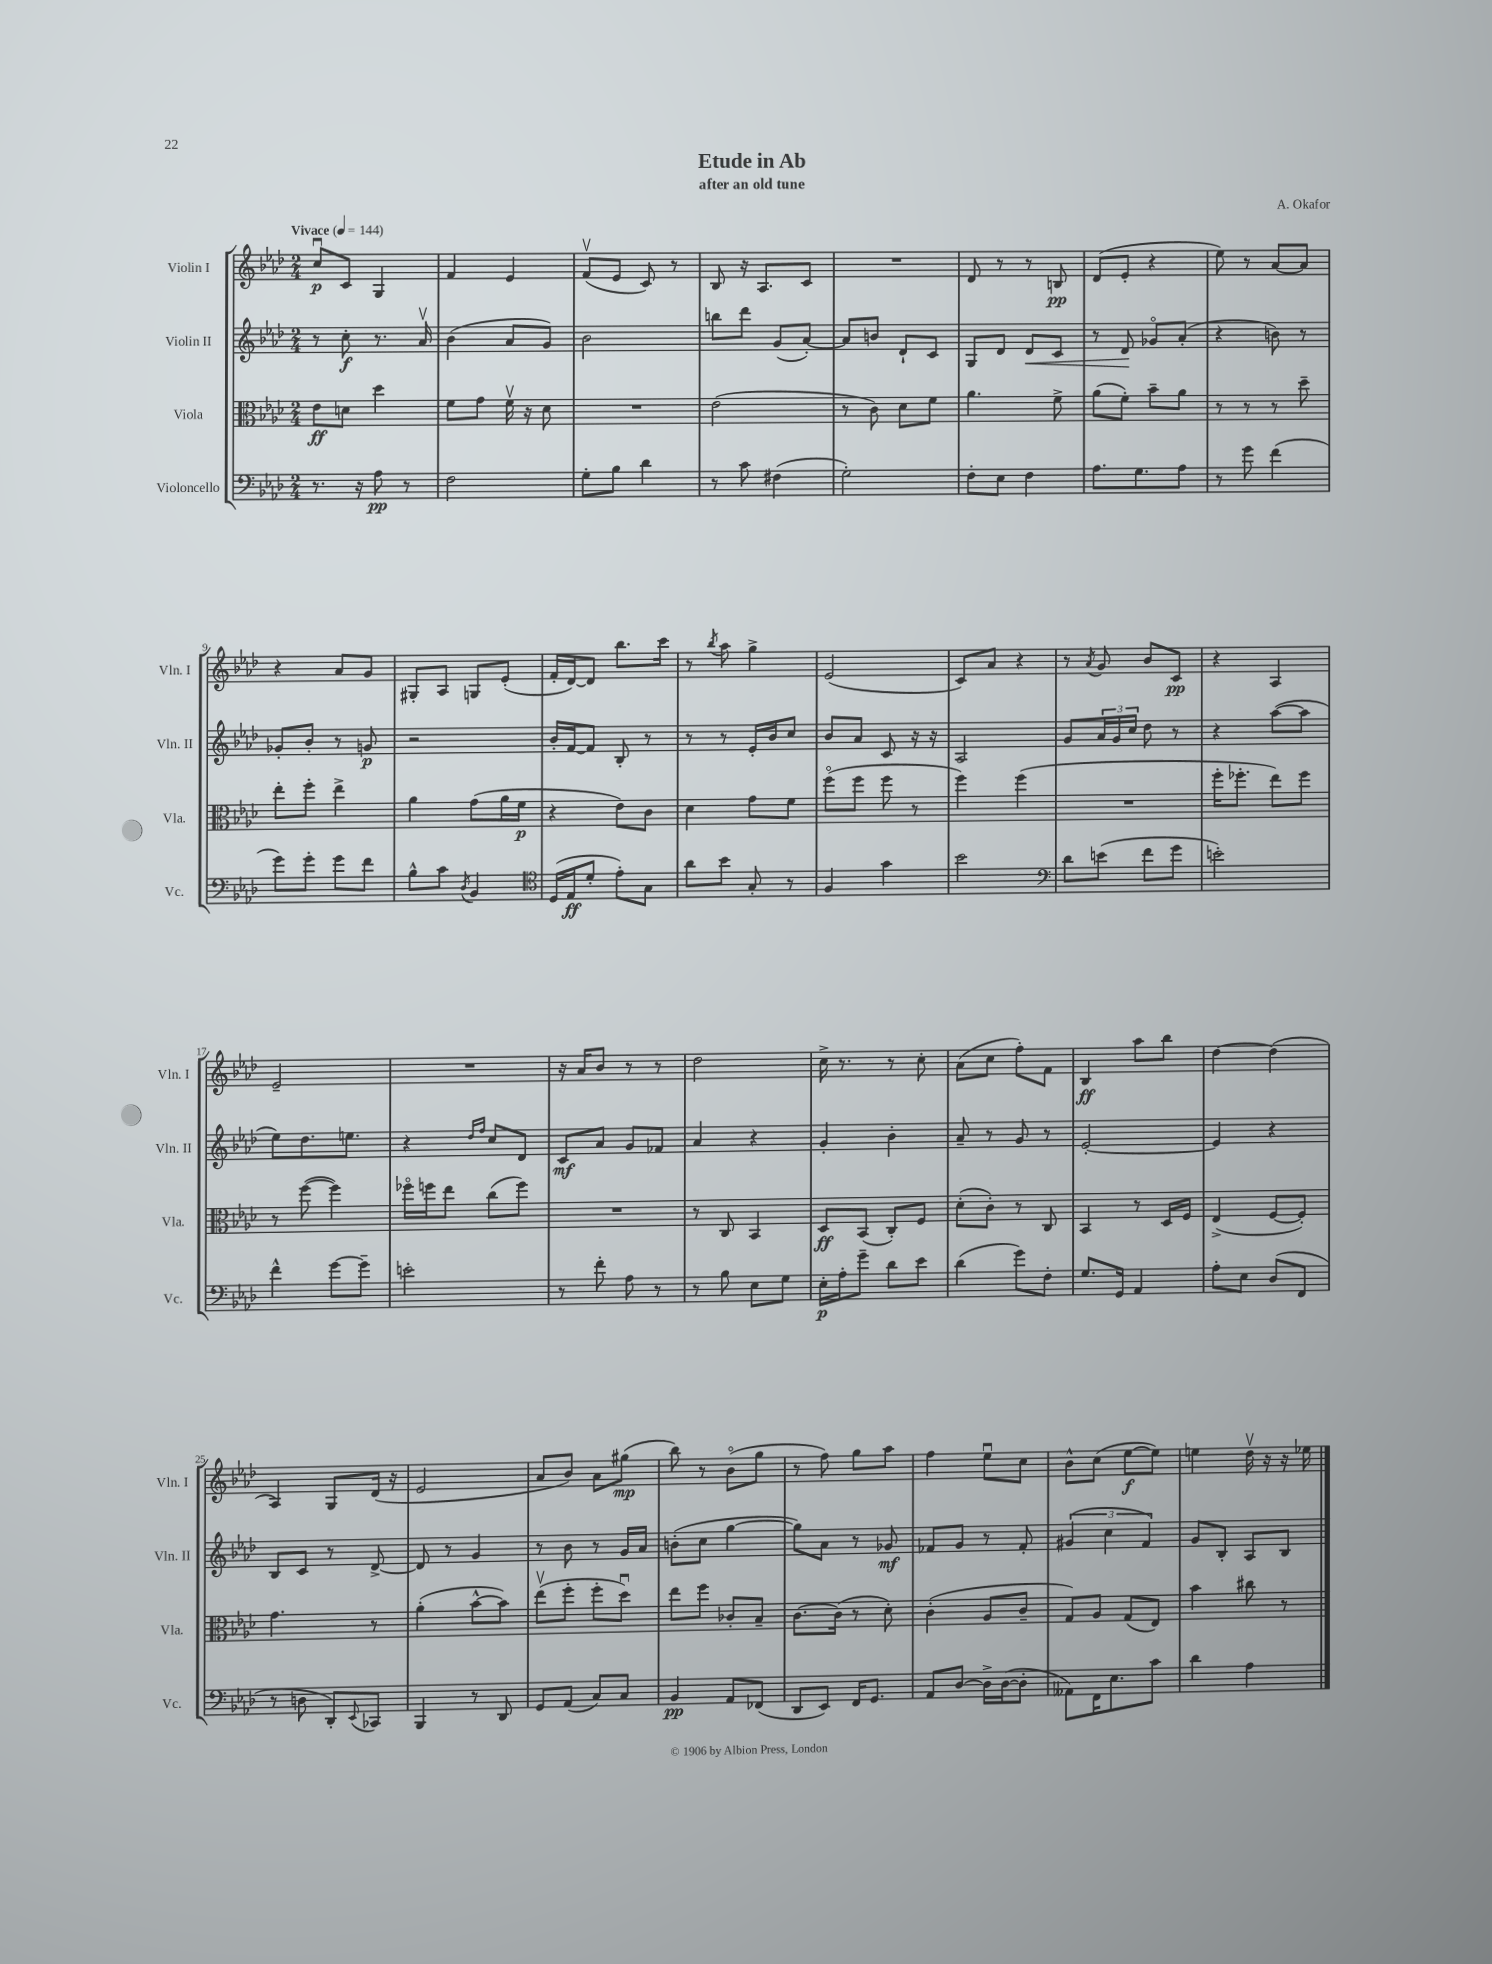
\header { title = "Etude in Ab" composer = "A. Okafor" subtitle = "after an old tune" }
<<
\new StaffGroup <<
\new Staff = "s0" \with { instrumentName = "Violin I" shortInstrumentName = "Vln. I" } {
    \clef treble \key aes \major \numericTimeSignature \time 2/4 \tempo "Vivace" 4 = 144
    c''8\downbow\p c'8 g4 |
    f'4 ees'4 |
    f'8\upbow( ees'8 c'8) r8 |
    bes8 r16 aes8. c'8 |
    R2 |
    des'8 r8 r8 b8\pp |
    des'8( ees'8-. r4 |
    ees''8) r8 aes'8~ aes'8 |
    r4 aes'8 g'8 |
    gis8-. aes8 g8 ees'8-.( |
    f'16-. des'16~) des'8 bes''8. c'''16 |
    r8 \acciaccatura { bes''8 } aes''8 g''4-> |
    ees'2( |
    c'8) aes'8 r4 |
    r8 \acciaccatura { aes'8 } g'8 bes'8 c'8\pp |
    r4 aes4 |
    ees'2-- |
    R2 |
    r16 aes'16 bes'8 r8 r8 |
    des''2 |
    c''16-> r8. r8 c''8-. |
    aes'8( c''8 f''8-.) f'8 |
    bes4\ff aes''8 bes''8 |
    des''4~ des''4( |
    aes4) g8 des'16( r16 |
    ees'2 |
    aes'8 bes'8) aes'8 gis''8\mp( |
    bes''8) r8 bes'8\flageolet( g''8 |
    r8 f''8) g''8 aes''8 |
    f''4 ees''8\downbow c''8 |
    bes'8-^ c''8( ees''8~\f ees''8) |
    e''4 des''16\upbow r16 r16 ees''16 \bar "|." |
}
\new Staff = "s1" \with { instrumentName = "Violin II" shortInstrumentName = "Vln. II" } {
    \clef treble \key aes \major \numericTimeSignature \time 2/4
    r8 c''8-.\f r8. aes'16\upbow |
    bes'4( aes'8 g'8) |
    bes'2 |
    b''8 des'''8 g'8( aes'8~-.) |
    aes'8 b'8 des'8-! c'8 |
    g8 des'8 des'8\< c'8 |
    r8 des'8\! ges'8\flageolet aes'8-.( |
    r4 b'8) r8 |
    ges'8-. bes'8-. r8 g'8\p |
    r2 |
    bes'16-. f'16~ f'8 bes8-. r8 |
    r8 r8 ees'16-. bes'16 c''8 |
    bes'8 aes'8 c'8 r16 r16 |
    aes2 |
    g'8 \tuplet 3/2 { aes'16 g'16 c''16 } des''8 r8 |
    r4 aes''8~( aes''8 |
    ees''8) des''8. e''8. |
    r4 \grace { des''16 f''16 } c''8 des'8 |
    c'8\mf aes'8 g'8 fes'8 |
    aes'4 r4 |
    g'4-. bes'4-. |
    aes'8-- r8 g'8 r8 |
    ees'2~-. |
    ees'4 r4 |
    bes8 c'8 r8 des'8~-> |
    des'8 r8 g'4 |
    r8 bes'8 r8 g'16 aes'16 |
    b'8-.( c''8 g''4~ |
    g''8) aes'8 r8 ges'8\mf |
    fes'8 g'8 r8 fes'8-. |
    \tuplet 3/2 { gis'4( c''4 f'4) } |
    g'8 bes8-. aes8 bes8 \bar "|." |
}
\new Staff = "s2" \with { instrumentName = "Viola" shortInstrumentName = "Vla." } {
    \clef alto \key aes \major \numericTimeSignature \time 2/4
    ees'8\ff d'8 des''4 |
    f'8 g'8 f'16\upbow r16 des'8 |
    R2 |
    ees'2( |
    r8 c'8) des'8 f'8 |
    aes'4. f'8-> |
    aes'8( f'8-.) bes'8-- aes'8 |
    r8 r8 r8 des''8-- |
    ees''8-. f''8-. ees''4-> |
    aes'4 g'8( aes'16 f'16\p |
    r4 ees'8) c'8 |
    des'4 g'8 f'8 |
    f''8\flageolet( f''8 f''8 r8 |
    f''4) f''4( |
    R2 |
    f''16-. fes''8.-. ees''8) fes''8 |
    r8 f''8~( f''4) |
    fes''16\flageolet f''16 ees''8 c''8( f''8) |
    R2 |
    r8 c8 bes,4 |
    des8\ff bes,8( c8-.) f8 |
    des'8-.( c'8-.) r8 c8 |
    bes,4 r8 des16 f16 |
    ees4->( f8~ f8-.) |
    g'4. r8 |
    aes'4-.( bes'8~-^ bes'8) |
    ees''8\upbow( f''8-. f''8-. des''8\downbow) |
    ees''8 f''8 ces'8-. bes8-- |
    c'8.~ c'16( r8 des'8-.) |
    c'4-.( aes8 c'8-- |
    g8) aes8 g8( ees8) |
    bes'4 cis''8 r8 \bar "|." |
}
\new Staff = "s3" \with { instrumentName = "Violoncello" shortInstrumentName = "Vc." } {
    \clef bass \key aes \major \numericTimeSignature \time 2/4
    r8. r16 aes8\pp r8 |
    f2 |
    g8-. bes8 des'4 |
    r8 c'8 fis4( |
    g2-.) |
    f8-. ees8 f4 |
    aes8. g8. aes8 |
    r8 g'8 f'4( |
    g'8) g'8-. g'8 f'8 |
    bes8-^ c'8 \acciaccatura { des8 } bes,4 |
    \clef tenor des16( ees16\ff des'8-. ees'8-.) g8 |
    aes'8 bes'8 g8-. r8 |
    f4 g'4 |
    bes'2 |
    \clef bass des'8 e'8( f'8 g'8 |
    e'2-.) |
    f'4-^ g'8~ g'8-- |
    e'2-. |
    r8 f'8-. aes8 r8 |
    r8 bes8 ees8 g8 |
    ees16-.\p aes16-. g'8-- des'8 ees'8 |
    des'4( g'8) f8-. |
    g8. g,16 aes,4 |
    aes8-. ees8 des8( f,8 |
    r8 d8 des,8-.) \appoggiatura { ees,8 } ces,8 |
    bes,,4 r8 des,8 |
    g,8 aes,8( c8) c8 |
    bes,4\pp aes,8 fes,8( |
    des,8 ees,8) f,16 g,8. |
    aes,8 des8~ des16-> des16~( des8-. |
    aeses,8) f,16 ees8. c'8 |
    des'4 aes4 \bar "|." |
}
>>
>>
